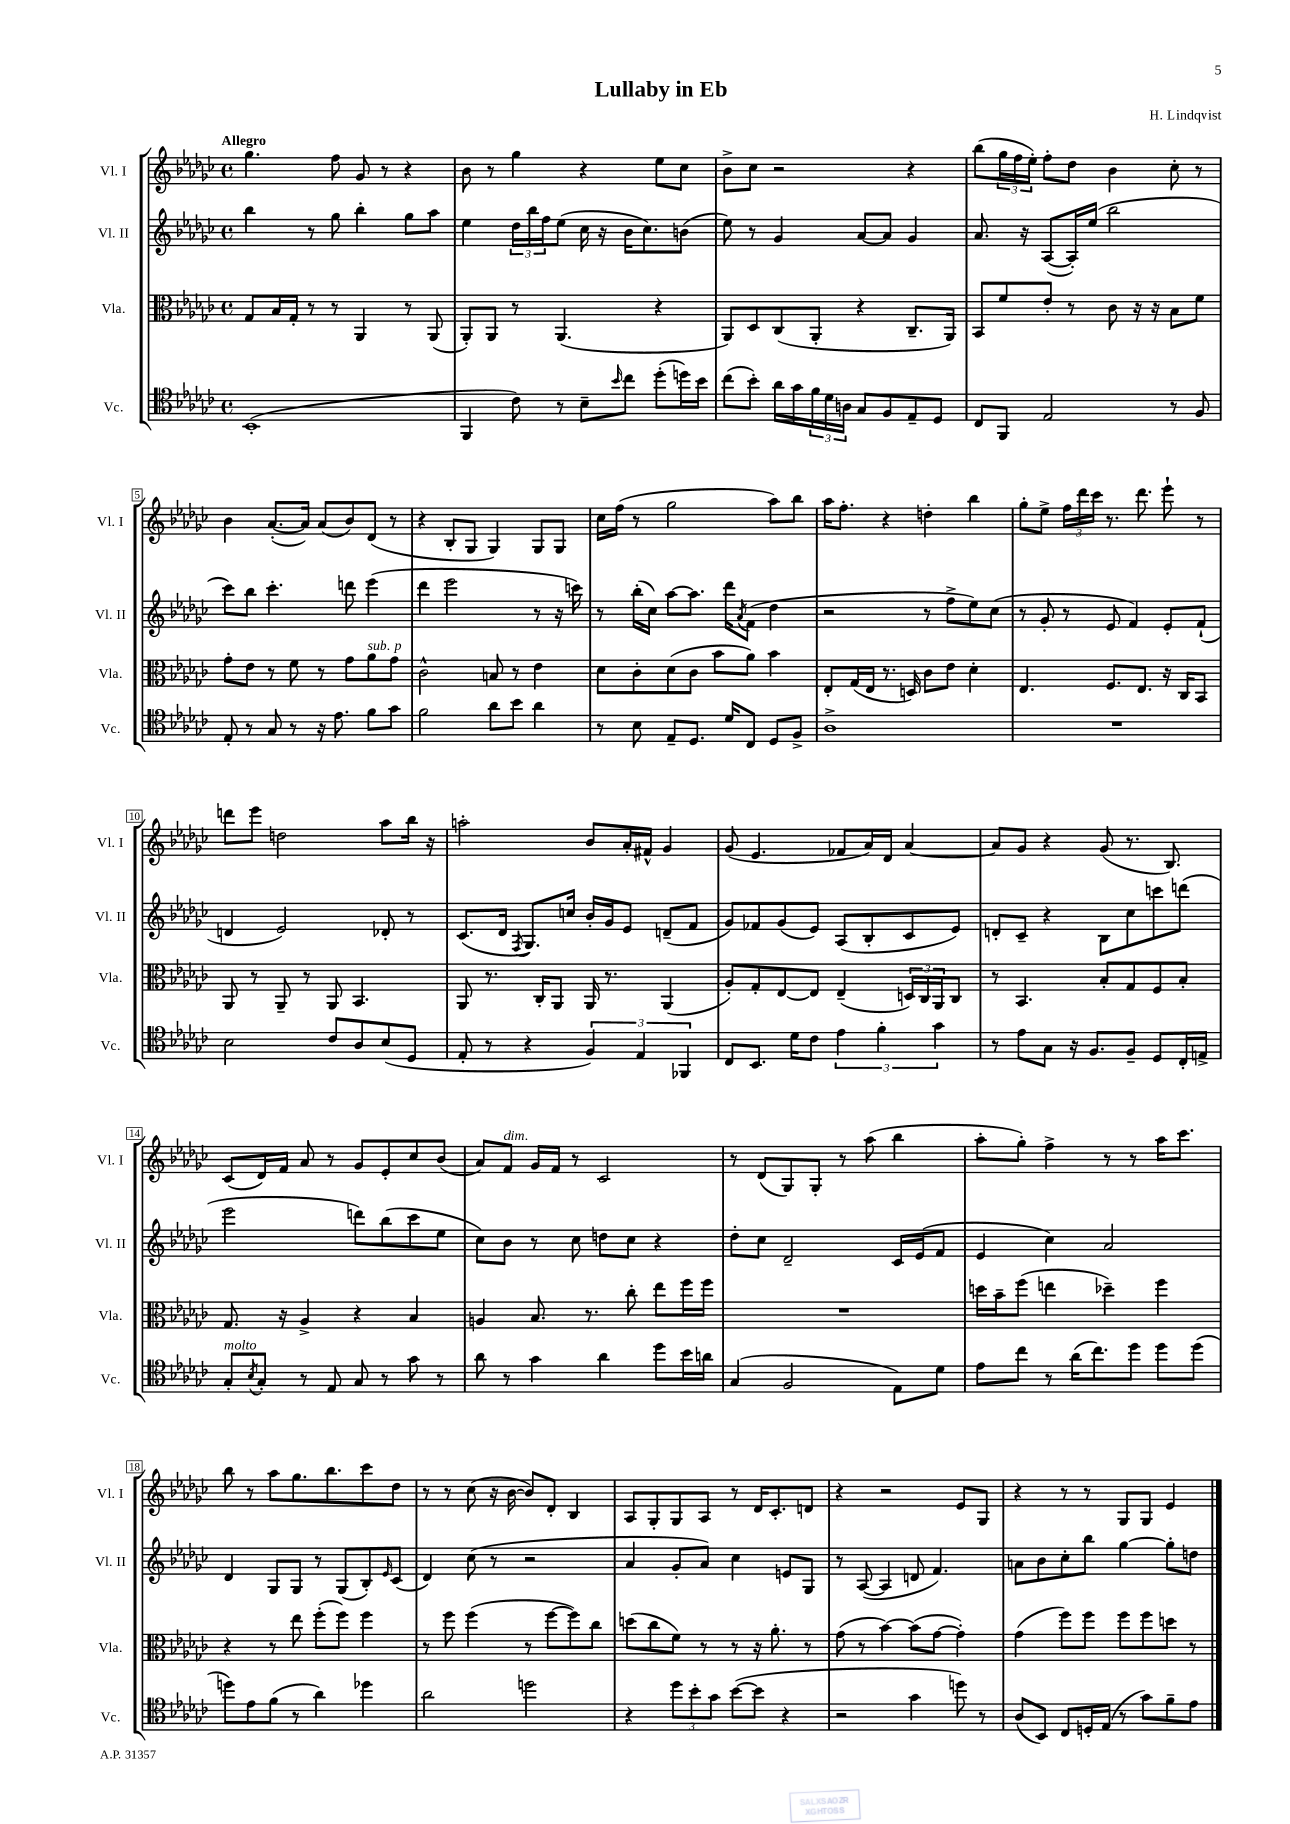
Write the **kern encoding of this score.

**kern	**kern	**kern	**kern
*part4	*part3	*part2	*part1
*staff4	*staff3	*staff2	*staff1
*I"Vc.	*I"Vla.	*I"Vl. II	*I"Vl. I
*I'Vc.	*I'Vla.	*I'Vl. II	*I'Vl. I
*clefC4	*clefC3	*clefG2	*clefG2
*k[b-e-a-d-g-c-]	*k[b-e-a-d-g-c-]	*k[b-e-a-d-g-c-]	*k[b-e-a-d-g-c-]
*M4/4	*M4/4	*M4/4	*M4/4
*met(c)	*met(c)	*met(c)	*met(c)
=1	=1	=1	=1
!	!	!	!LO:TX:a:B:t=Allegro
(1BB-'	8G-/L	4bb-\	4.gg-\
.	16B-/L	.	.
.	16G-'/JJ	.	.
.	8r	8r	.
.	8r	8gg-\	8ff\
.	4AA-/	4bb-'\	8g-/
.	.	.	8r
.	8r	8gg-\L	4r
.	(8AA-/	8aa-\J	.
=2	=2	=2	=2
4FF/	8AA-'/L)	4ee-\	8b-\
.	8AA-/J	.	8r
8c-\)	8r	24dd-\LL	4gg-\
.	.	24bb-\	.
.	.	24ff\J	.
8r	(4.AA-/	(8ee-\J	.
8B-~\L	.	16cc-\	4r
.	.	16r	.
16qqb-/	.	.	.
8cc-\J	.	16b-\KL	.
.	.	8.cc-\)	.
(8dd-'\L	4r	.	8ee-\L
16ddn\L)	.	(8bn\J	8cc-\J
16b-\JJ	.	.	.
=3	=3	=3	=3
(8cc-\L	8AA-/L)	8ee-\)	8b-^\L
8b-'\J)	8D-/	8r	8cc-\J
16a-\LL	(8C-/	4g-/	2r
16g-\	.	.	.
24f\	8AA-'/J	.	.
24d-\	.	.	.
24An\JJ	.	.	.
8G-/L	4r	[8a-/L	.
8F/	.	8a-/J]	.
8E-~/	8.C-~/L	4g-/	4r
8D-/J	.	.	.
.	16AA-/Jk)	.	.
=4	=4	=4	=4
8C-/L	8BB-/L	8.a-/	(8bb-\L
8FF/J	8f/	.	24gg-\L
.	.	.	24ff\
.	.	16r	.
.	.	.	24ee-'\JJ)
2E-/	8e-'/J	([8A-/L	8ff'\L
.	8r	16A-'/L])	8dd-\J
.	.	(16ee-/JJ	.
.	8c-\	2bb-\	4b-\
.	16r	.	.
.	16r	.	.
8r	8B-\L	.	8cc-'\
8F/	8f\J	.	8r
!!LO:LB:g=z
=5	=5	=5	=5
8E-'/	8g-'\L	8ccc-\L)	4b-\
8r	8e-\J	8bb-\J	.
8G-/	8r	4.ccc-'\	([8.a-'/L
8r	8f\	.	.
.	.	.	16a-/Jk])
16r	8r	.	(8a-/L
8.e-\	.	.	.
.	8g-\L	8dddn\	8b-/)
!	!LO:TX:a:i:t=sub. p	!	!
8f\L	8a-\	(4eee-\	(8d-/J
8g-\J	8g-\J	.	8r
=6	=6	=6	=6
2f\	2c-^^\	4ddd-\	4r
.	.	2eee-\	8B-'/L
.	.	.	8G-/J
8a-\L	8Bn/	.	4G-/)
8b-\J	8r	.	.
4a-\	4e-\	8r	8G-/L
.	.	16r	8G-/J
.	.	16cccn\)	.
=7	=7	=7	=7
8r	8d-\L	8r	16cc-\LL
.	.	.	(16ff\JJ
8B-\	8c-'\	(16bb-'\LL	8r
.	.	16cc-\JJ)	.
8E-~/L	(8d-\	[8aa-\L	2gg-\
8.D-/J	8c-\J	8.aa-\J]	.
.	8b-\L	.	.
16d-/KL	.	16ddd-\KL	.
.	.	8qa-/	.
8C-/J	8a-\J)	(8f\J	.
8D-/L	4b-\	4dd-\	8aa-\L)
8F^/J	.	.	8bb-\J
=8	=8	=8	=8
1A-^	8E-'/L	2r	16aa-\KL
.	.	.	8.ff'\J
.	(16G-/L	.	.
.	16E-/JJ	.	.
.	8.r	.	4r
.	16Dn/)	.	.
.	8c-\L	8r	4ddn'\
.	8e-\J	8ff^\L	.
.	4d-'\	8ee-\)	4bb-\
.	.	(8cc-\J	.
=9	=9	=9	=9
1r	4.E-/	8r	8gg-'\L
.	.	8g-'/	8ee-^\J
.	.	8r	24ff\LL
.	.	.	24ddd-\
.	.	.	24ccc-\JJ
.	8.F/L	8e-/	8.r
.	.	4f/)	.
.	8.E-/J	.	8.ddd-\
.	16r	8e-'/L	8eee-`\
.	16C-/KL	.	.
.	8BB-/J	(8f`/J	8r
!!LO:LB:g=z
=10	=10	=10	=10
2B-\	8AA-/	4dn/	8dddn\L
.	8r	.	8eee-\J
.	8AA-~/	2e-/)	2ddn\
.	8r	.	.
8c-/L	8AA-/	.	.
8A-/	4.BB-/	.	.
(8B-/	.	8d-X'/	8aa-\L
8D-/J	.	8r	16bb-\Jk
.	.	.	16r
=11	=11	=11	=11
8E-'/	8AA-/	(8.c-/L	2aan'\
8r	8.r	.	.
.	.	16d-/Jk	.
.	.	8qF/	.
4r	.	8.G-/L)	.
.	16C-'/KL	.	.
.	8AA-/J	.	.
.	.	16ccn/Jk	.
6F/)	16AA-/	16b-'/LL	8b-/L
.	8.r	16g-/J	.
.	.	8e-/J	16a-'/L
6E-/	.	.	.
.	.	.	16f#X^^/JJ
.	(4AA-/	(8dn~/L	4g-/
6FF-X/	.	.	.
.	.	8f/J	.
=12	=12	=12	=12
8C-/L	8A-'/L)	8g-/L)	(8g-/
8.BB-/J	8G-'/	8f-X/	4.e-/
.	[8E-/	(8g-/	.
16d-\KL	.	.	.
8c-\J	8E-/J]	8e-/J)	.
6e-\	(4E-~/	(8A-/L	8f-X/L
.	.	8B-'/	16a-/L)
6f'\	.	.	.
.	.	.	16d-/JJ
.	24Dn/LL)	8c-/	[4a-/
.	24C-/	.	.
6g-\	24AA-/J	.	.
.	8C-/J	8e-/J)	.
=13	=13	=13	=13
8r	8r	8dn'/L	8a-/L]
8e-\L	4.BB-/	8c-~/J	8g-/J
8G-\J	.	4r	4r
16r	.	.	.
8.F/L	.	.	.
.	8B-'/L	8B-\L	(8g-/
8F~/J	8G-/	8cc-\	8.r
8D-/L	8F/	8cccn\	.
.	.	.	8.B-/)
16C-'/L	8B-'/J	(8dddn\J	.
16En^/JJ	.	.	.
!!LO:LB:g=z
=14	=14	=14	=14
!LO:TX:a:i:t=molto	!	!	!
8G-'/L	8.G-/	2eee-\	(8c-/L
8qB-/	.	.	.
8G-'/J	.	.	16d-/L)
.	16r	.	16f/JJ
8r	4A-^/	.	8a-/
8E-/	.	.	8r
8G-/	4r	8dddn\L)	8g-/L
8r	.	(8bb-\	8e-'/
8g-\	4B-/	8ccc-\	8cc-/
8r	.	8ee-\J	(8b-/J
=15	=15	=15	=15
8a-\	4An/	8cc-\L)	8a-/L)
!	!	!	!LO:TX:a:i:t=dim.
8r	.	8b-\J	8f/J
4g-\	8.B-/	8r	16g-/LL
.	.	.	16f/JJ
.	.	8cc-\	8r
.	8.r	.	.
4a-\	.	8ddn\L	2c-/
.	8cc-'\	8cc-\J	.
8dd-\L	8ee-\L	4r	.
16b-\L	16ff\L	.	.
16an\JJ	16ff\JJ	.	.
=16	=16	=16	=16
(4G-/	1r	8dd-'\L	8r
.	.	8cc-\J	(8d-/L
2F/	.	2d-~/	8G-/)
.	.	.	8G-'/J
.	.	.	8r
.	.	.	(8aa-\
8E-\L)	.	16c-/LL	4bb-\
.	.	(16e-/J	.
8d-\J	.	8f/J	.
=17	=17	=17	=17
8e-\L	16ddn\LL	4e-/	8aa-'\L
.	16b-~\J	.	.
8cc-\J	(8ff\J	.	8gg-'\J)
8r	4een\	4cc-\)	4ff^\
(16a-\KL	.	.	.
8.cc-\)	.	.	.
.	4dd-X~\)	2a-/	8r
8dd-\J	.	.	8r
8dd-\L	4ff\	.	16aa-\KL
.	.	.	8.ccc-\J
(8dd-\J	.	.	.
!!LO:LB:g=z
=18	=18	=18	=18
8ddn\L)	4r	4d-/	8bb-\
8e-\	.	.	8r
(8f\J	8r	8G-/L	8aa-\L
8r	8ee-\	8G-/J	8.gg-\
4a-\)	(8ff'\L	8r	.
.	.	.	8.bb-\
.	8ff\J)	(8G-/L	.
4dd-X\	4ff\	8B-'/)	8ccc-\
.	.	16qqe-/	.
.	.	(8c-/J	8dd-\J
=19	=19	=19	=19
2a-\	8r	4d-/)	8r
.	8ff\	.	8r
.	(4ff\	(8cc-\	(8cc-\
.	.	8r	16r
.	.	.	[16b-\
2ddn\	8r	2r	8b-/L])
.	[8ff\L	.	8d-'/J
.	8ff\])	.	4B-/
.	8cc-\J	.	.
=20	=20	=20	=20
4r	(8ddn\L	4a-/	8A-/L
.	8cc-\	.	8G-'/
12dd-\L	8f\J)	8g-'/L	8G-/
12b-'\	.	.	.
.	8r	8a-/J)	8A-/J
12g-\J	.	.	.
([8b-\L	8r	4cc-\	8r
8b-\J]	16r	.	16d-/KL
.	8.a-'\	.	8.c-'/
4r	.	8en/L	.
.	8r	8G-/J	8dn/J
=21	=21	=21	=21
2r	(8g-\	8r	4r
.	8r	([8A-/	.
.	[4b-\)	4A-/]	2r
4g-\	(8b-\L]	8dn/	.
.	[8g-\J	4.f/)	.
8ddn\)	4g-'\])	.	8e-/L
8r	.	.	8G-/J
=22	=22	=22	=22
(8A-/L	(4g-\	8an\L	4r
8BB-/J)	.	8b-\	.
8C-/L	8ff\L)	8cc-'\	8r
16Dn'/L	8ff\J	8bb-\J	8r
(16E-/JJ	.	.	.
8r	8ff\L	[4gg-\	8G-/L
8g-\L)	8ff\	.	8G-/J
8f~\	8ddn\J	8gg-'\L]	4e-/
8e-\J	8r	8ddn\J	.
==	==	==	==
*-	*-	*-	*-
